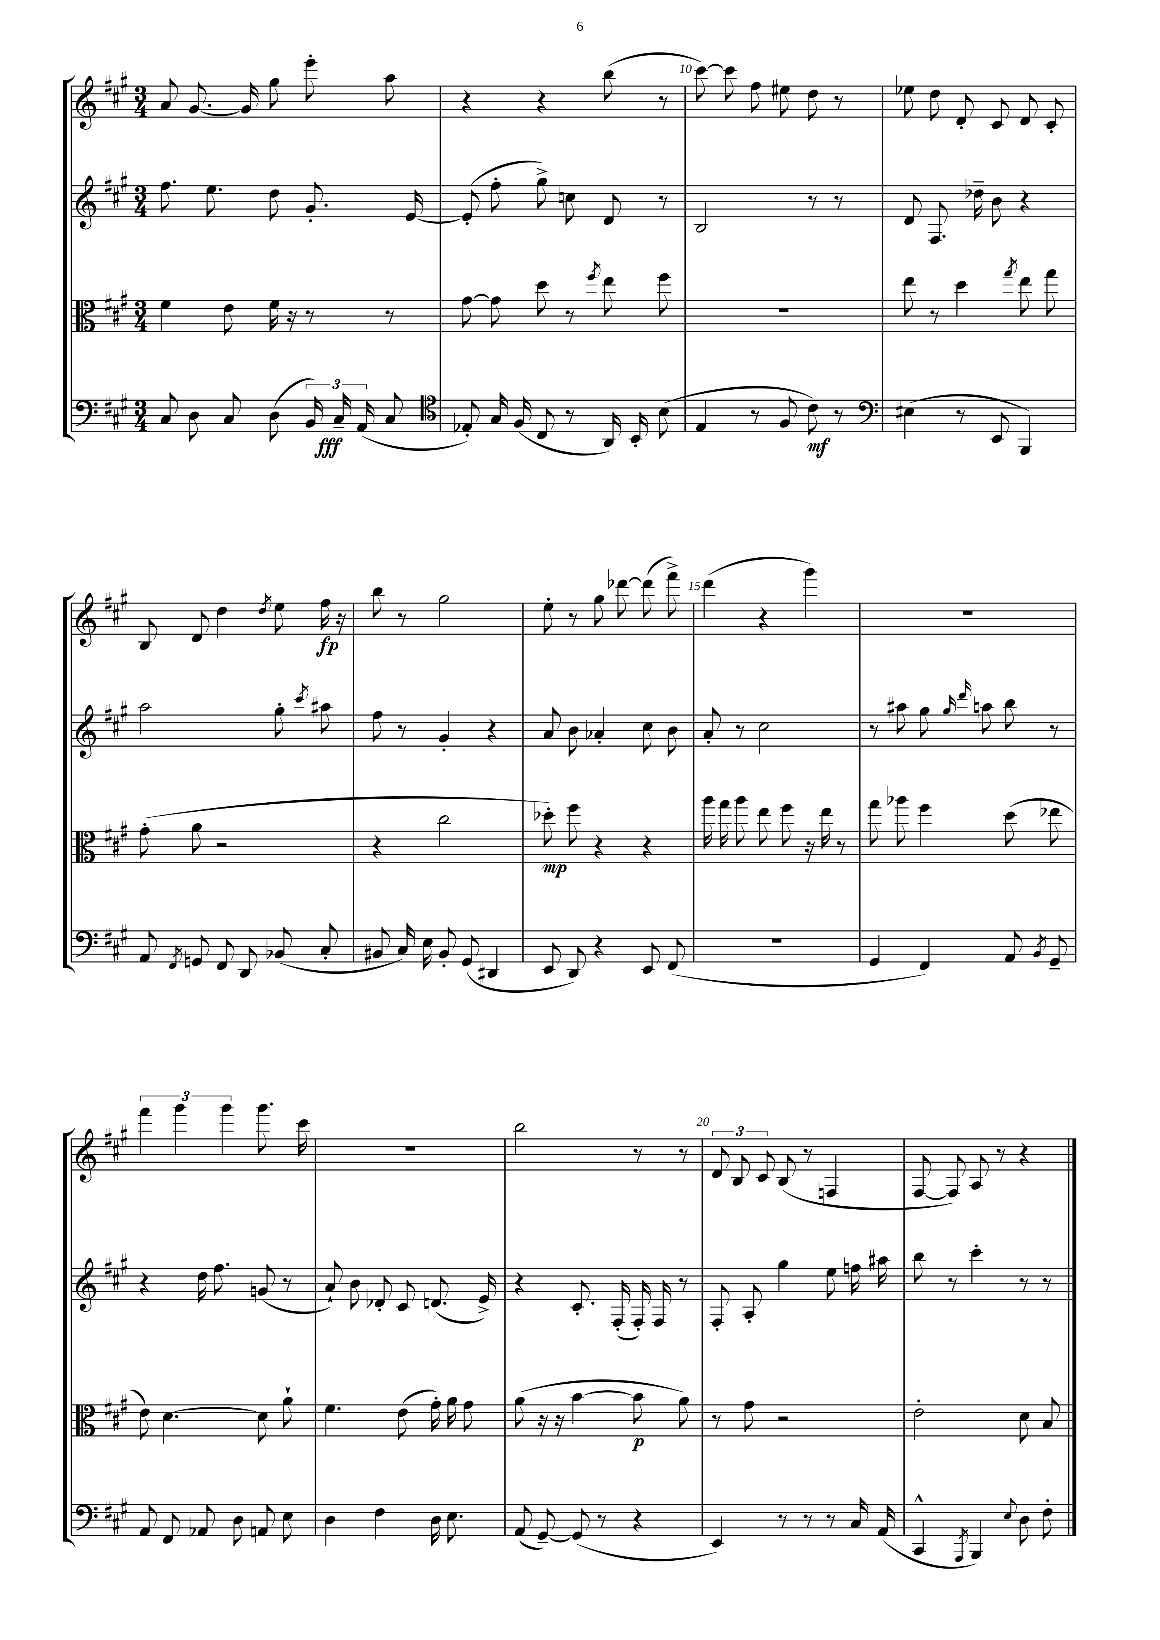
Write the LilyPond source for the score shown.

<<
\new StaffGroup <<
\new Staff = "s0" {
    \clef treble \key a \major \numericTimeSignature \time 3/4
    \autoBeamOff a'8 gis'8.~ gis'16 gis''8 e'''8-. a''8 |
    r4 r4 b''8( r8 |
    cis'''8~) cis'''8 fis''8 eis''8 d''8 r8 |
    ees''8 d''8 d'8-. cis'8 d'8 cis'8-. |
    b8 d'8 d''4 \acciaccatura { d''8 } e''8 fis''16\fp r16 |
    b''8 r8 gis''2 |
    e''8-. r8 gis''8 des'''8~ des'''8( fis'''8->) |
    d'''4( r4 gis'''4) |
    R2. |
    \tuplet 3/2 { fis'''4 gis'''4 gis'''4 } gis'''8. cis'''16 |
    R2. |
    b''2 r8 r8 |
    \tuplet 3/2 { d'8 b8 cis'8 } b8( r8 f4 |
    fis8~ fis8) a8 r8 r4 \bar "|." |
}
\new Staff = "s1" {
    \clef treble \key a \major \numericTimeSignature \time 3/4
    \autoBeamOff fis''8. e''8. d''8 gis'8.-. e'16~ |
    e'8-.( fis''8-. gis''8->) c''8 d'8 r8 |
    b2 r8 r8 |
    d'8 fis8. des''16-- b'8 r4 |
    a''2 gis''8-. \acciaccatura { cis'''8 } ais''8 |
    fis''8 r8 gis'4-. r4 |
    a'8 b'8 aes'4-. cis''8 b'8 |
    a'8-. r8 cis''2 |
    r8 ais''8 gis''8 \grace { gis''16 d'''16 } a''8 b''8 r8 |
    r4 d''16 fis''8. g'8( r8 |
    a'8-!) b'8 des'8-. cis'8 d'8.( e'16->) |
    r4 cis'8.-. fis16-.( fis16-.) fis16 r8 |
    fis8-. a8-. gis''4 e''8 f''16 ais''16 |
    b''8 r8 cis'''4-. r8 r8 \bar "|." |
}
\new Staff = "s2" {
    \clef alto \key a \major \numericTimeSignature \time 3/4
    \autoBeamOff fis'4 e'8 fis'16 r16 r8 r8 |
    gis'8~ gis'8 d''8 r8 \acciaccatura { fis''8 } e''8 fis''8 |
    R2. |
    e''8 r8 d''4 \acciaccatura { gis''8 } e''8 gis''8 |
    gis'8-.( a'8 r2 |
    r4 cis''2 |
    des''8-.\mp) fis''8 r4 r4 |
    a''16 gis''16 a''8 e''8 fis''8 r16 e''16 r8 |
    gis''8 aes''8 fis''4 d''8( ees''8 |
    e'8) d'4.~ d'8 a'8-! |
    fis'4. e'8( gis'16-.) a'16 gis'8 |
    a'8( r16 r16 b'4~ b'8\p a'8) |
    r8 gis'8 r2 |
    e'2-. d'8 b8 \bar "|." |
}
\new Staff = "s3" {
    \clef bass \key a \major \numericTimeSignature \time 3/4
    \autoBeamOff cis8 d8 cis8 d8( \tuplet 3/2 { b,16) cis16--\fff a,16( } cis8 |
    \clef tenor ees8-.) gis16 fis16( cis8 r8 a,16) b,16-. b8( |
    e4 r8 fis8 cis'8\mf) r8 |
    \clef bass eis4( r8 e,8 b,,4) |
    a,8 \acciaccatura { fis,8 } g,8 fis,8 d,8 bes,8( cis8-. |
    bis,8 cis16) e16 bis,8-. gis,8( dis,4 |
    e,8 d,8) r4 e,8 fis,8( |
    R2. |
    gis,4 fis,4) a,8 \acciaccatura { b,8 } gis,8-- |
    a,8 fis,8 aes,8 d8 a,8 e8 |
    d4 fis4 d16 e8. |
    a,8( gis,8~--) gis,8( r8 r4 |
    e,4) r8 r8 r8 cis16 a,16( |
    cis,4-^ \acciaccatura { a,,8 } b,,4) \appoggiatura { e8 } d8 fis8-. \bar "|." |
}
>>
>>
\layout { \context { \Score currentBarNumber = #8 \override BarNumber.break-visibility = ##(#f #t #t) barNumberVisibility = #(every-nth-bar-number-visible 5) } }
